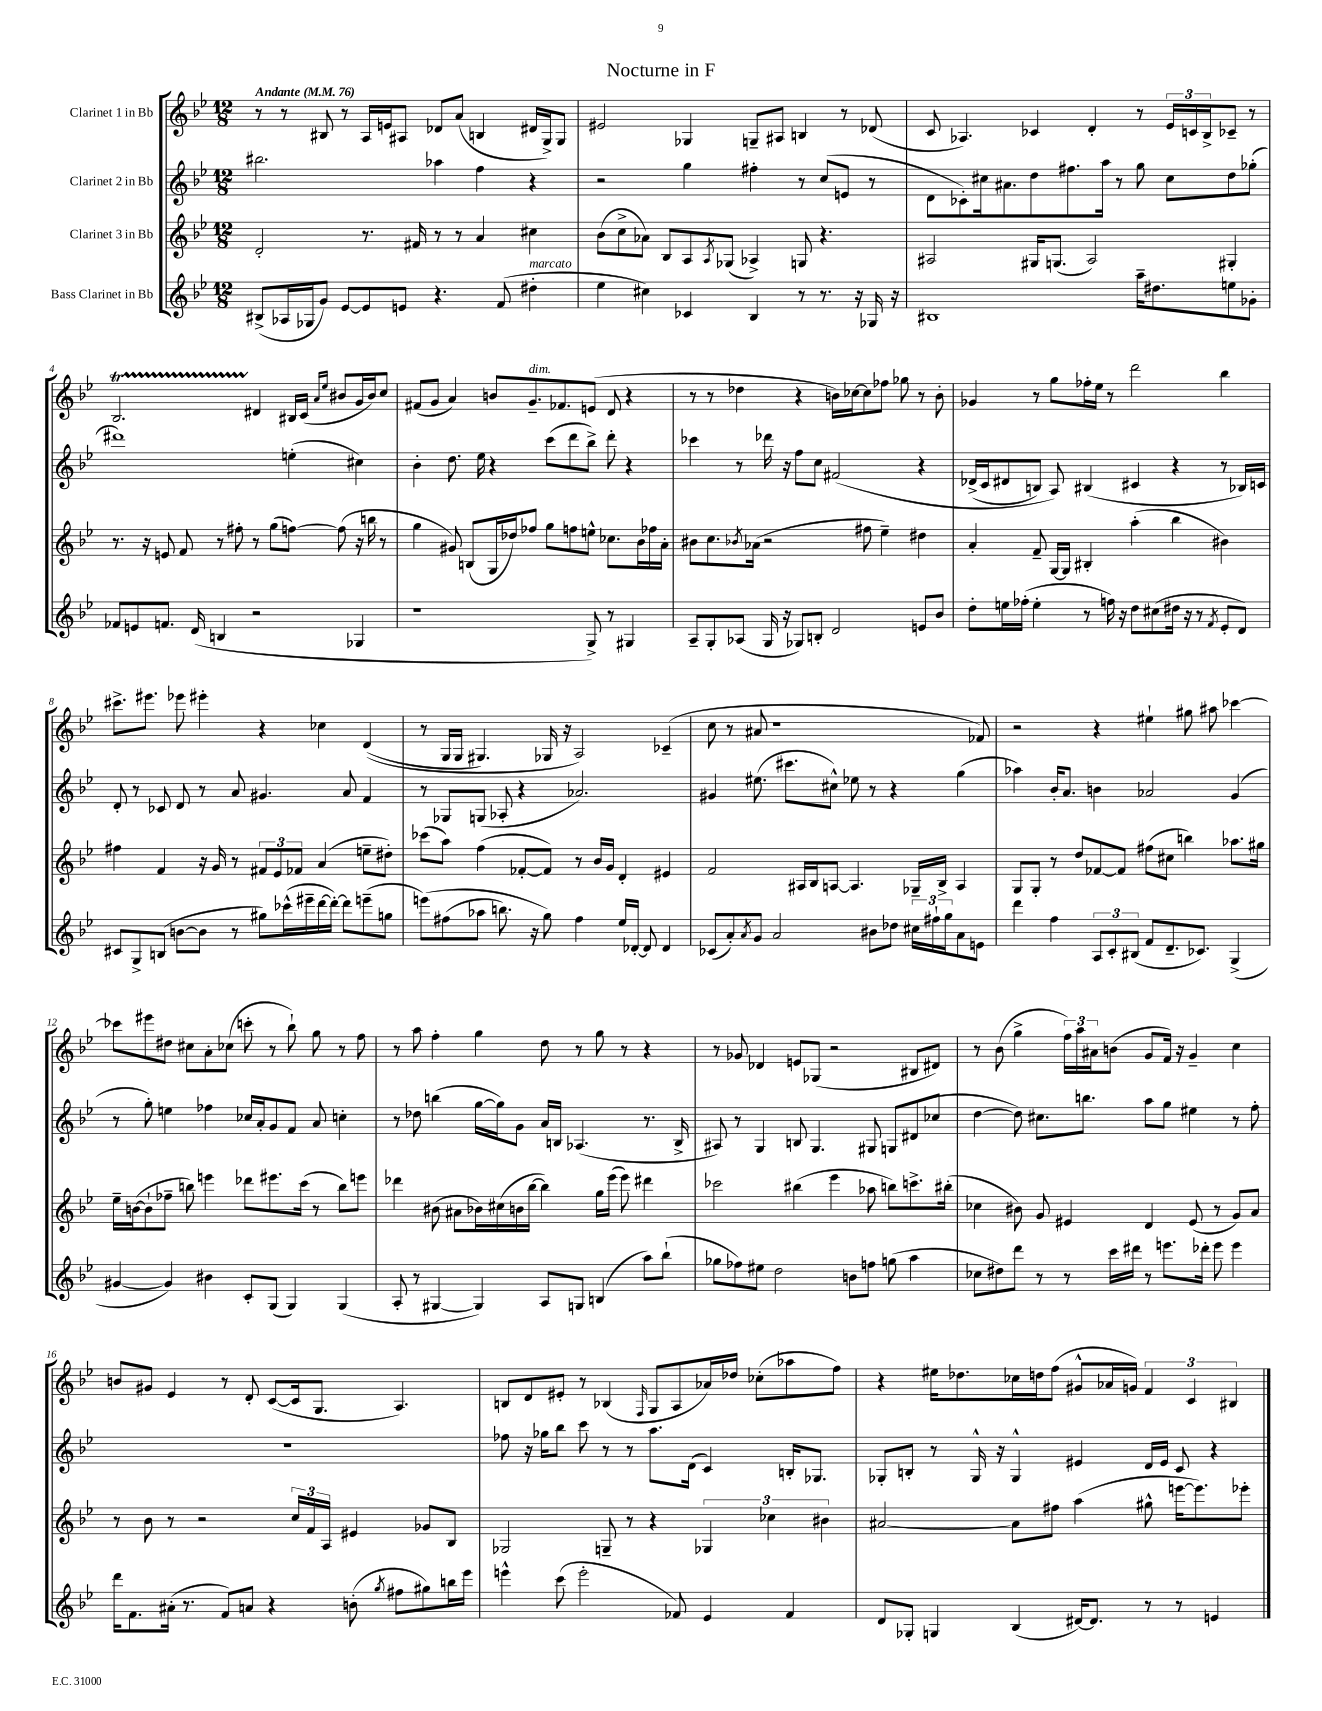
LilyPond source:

\header { title = "Nocturne in F" }
<<
\new StaffGroup <<
\new Staff = "s0" \with { instrumentName = "Clarinet 1 in Bb" } {
    \clef treble \key bes \major \numericTimeSignature \time 12/8 \tempo "Andante" 4 = 76
    r8 r8 bis8 r8 a16 e'16 ais8 des'8 a'8( b4 dis'16 g16->) g8 |
    eis'2 ges4 g8-- ais8 b4 r8 des'8( |
    c'8 aes4.) ces'4 d'4-. r8 \tuplet 3/2 { ees'16 c'16 bes16-> } ces'8-- r8 |
    bes2.\startTrillSpan dis'4\stopTrillSpan bis16 c'16( \grace { a'16 ees''16 } bis'8 g'16 bis'16) c''8 |
    fis'8( g'8 a'4) b'8 g'8.--^\markup { \italic "dim." } fes'8. e'8( d'8 r4 |
    r8 r8 des''4 r4 b'16) ces''16~ ces''8 fes''8 ges''8 r8 b'8-. |
    ges'4 r8 g''8 fes''16-. ees''16 r8 d'''2 bes''4 |
    cis'''8.-> eis'''8. ees'''8 eis'''4-. r4 ces''4 d'4(\( |
    r8 g16 g16 gis4.) ges16 r16 a2\) ces'4--( |
    c''8 r8 ais'8 r1 fes'8) |
    r2 r4 eis''4-! gis''8 ais''8 ces'''4~ |
    ces'''8 eis'''8 dis''8 cis''8 a'8-. ces''8( c'''8-. r8 bes''8-!) g''8 r8 f''8 |
    r8 a''8 f''4-. g''4 d''8 r8 g''8 r8 r4 |
    r8 ges'8 des'4 e'8 ges8( r2 bis8 dis'8) |
    r8 bes'8( g''4-> \tuplet 3/2 { f''16) a''16 ais'16 } b'8( g'8 f'16) r16 g'4-- c''4 |
    b'8 gis'8 ees'4 r8 d'8-. c'8~( c'16 g8. a4.) |
    b8 d'8 eis'8-. r8 bes4( \grace { f16 } g8 a8 aes'16) des''16 ces''8-.( aes''8 f''8) |
    r4 eis''16 des''8. ces''16 d''16 f''8( gis'8-^ aes'16 g'16) \tuplet 3/2 { f'4 c'4 bis4 } \bar "|." |
}
\new Staff = "s1" \with { instrumentName = "Clarinet 2 in Bb" } {
    \clef treble \key bes \major \numericTimeSignature \time 12/8
    bis''2. aes''4 f''4 r4 |
    r2 g''4 fis''4-. r8 c''8( e'8 r8 |
    d'8 ces'8-.) cis''16 ais'8. d''8 fis''8. a''16 r8 g''8 cis''8 d''8 ges''8-.( |
    dis'''1) e''4-.( cis''4) |
    bes'4-. d''8. ees''16 r4 c'''8( d'''8 bes''8->) d'''8-. r4 |
    ces'''4 r8 des'''16 r16 f''8 c''8 fis'2\( r4 |
    des'16->( c'16 dis'8 b8) a8\) bis4( cis'4 r4 r8 bes16) c'16 |
    d'8-. r8 ces'8 d'8 r8 a'8 gis'4. a'8 f'4 |
    r8 ges8 g8( aes8-. r4 aes'2.) |
    gis'4 eis''8.( cis'''8. cis''8-^) ees''8 r8 r4 g''4( |
    aes''4) bes'16-. a'8. b'4 aes'2 g'4( |
    r8 g''8-.) e''4 fes''4 ces''16 a'16-. g'8 f'8 a'8 c''4-. |
    r8 des''8 b''4( g''16~ g''16) g'8 a'16 b16 aes4.( r8. b16-> |
    ais8) r8 g4 b8 g4. gis8 g8 dis'8( ces''8 |
    d''4~ d''8) cis''8. b''8. a''8 g''8 eis''4 r8 f''8-. |
    R1. |
    fes''8 r16 ges''16 bes''8 c'''8 r8 r8 a''8. d'16( c'4) b16-. ges8. |
    ges8-. b8-. r8 ges16-^ r16 ges4-^ eis'4 d'16 eis'16 c'8 r4 \bar "|." |
}
\new Staff = "s2" \with { instrumentName = "Clarinet 3 in Bb" } {
    \clef treble \key bes \major \numericTimeSignature \time 12/8
    d'2-. r8. fis'16 r8 r8 a'4 cis''4 |
    bes'8( c''8-> aes'8) bes8 a8 \acciaccatura { a8 } ges8( aes4->) g8 r4. |
    ais2 gis16 g8.( ais2) gis4-. |
    r8. r16 e'8 f'8 r8 fis''8-. r8 g''8( f''8~) f''8( r16 b''16 r8 |
    g''4 gis'8) b8( g16 des''16) fes''8 g''8 f''8 e''8-^ ces''8. bes'16 fes''16 a'16-. |
    bis'8 c''8. \acciaccatura { bes'8 } aes'16( r2 fis''8 ees''4--) dis''4 |
    a'4-. f'8-- g16~ g16 bis4-. a''4-.( bes''4 bis'4) |
    fis''4 f'4 r16 g'16 r8 \tuplet 3/2 { fis'8 ees'8 fes'8 } a'4( e''8-- dis''8-.) |
    ces'''8( a''8) f''4( fes'8~-. fes'8) r8 bes'16 g'16 d'4-. eis'4 |
    f'2 ais16 bes16 a8~ a4. ges16-- bes16-> a4 |
    g8 g8-. r8 d''8 fes'8~ fes'8 fis''8( cis''8 b''4) aes''8. gis''16 |
    ees''16-- b'16~( b'8-! fes''8-- b''8) e'''4 des'''8 eis'''8. c'''16( r8 b''8) e'''8 |
    des'''4 bis'8( ais'8 bes'16) cis''16( b'16 bes''16~ bes''4) g''16 ees'''16( ees'''8) dis'''4 |
    ces'''2 bis''4( ees'''4 aes''8 b''8) c'''8.-> bis''16-.( |
    ces''4 bis'8) g'8 eis'4 d'4 eis'8( r8 g'8) a'8 |
    r8 bes'8 r8 r2 \tuplet 3/2 { c''16 f'16 a16 } eis'4 ges'8 bes8 |
    ges2 g8-- r8 r4 \tuplet 3/2 { ges4 ces''4 bis'4 } |
    ais'2~ ais'8 fis''8 a''4( gis''8-^ e'''16~ e'''8.) ees'''8-. \bar "|." |
}
\new Staff = "s3" \with { instrumentName = "Bass Clarinet in Bb" } {
    \clef treble \key bes \major \numericTimeSignature \time 12/8
    bis8->( aes16 ges16 g'8) ees'8~ ees'8 e'8 r4. f'8( dis''4-.^\markup { \italic "marcato" } |
    ees''4 cis''4) ces'4 bes4 r8 r8. r16 ges16 r16 |
    bis1 a''16-- dis''8. e''8 ges'8-. |
    fes'8 e'8 f'8. d'16( b4 r2 ges4 |
    r1 g8->) r8 gis4 |
    a8-- g8-. aes8( g16 r16 ges8) b8-. d'2 e'8 bes'8 |
    d''8-. e''16 fes''16-.( e''4-. r8 f''16) r16 d''8 cis''8( dis''16 r16 r8 \acciaccatura { f'8 } ees'8-. d'8) |
    cis'8 g8-> b8( b'8~ b'8 r8 gis''8) ces'''16-^( eis'''16-- d'''16~ d'''16~-.) d'''8 e'''8--( g''8 |
    e'''8)\( fis''8( aes''8 b''8.) r16 g''8\) fis''4 ees''16 des'16~-. des'8 des'4 |
    ces'8( a'8-.) \acciaccatura { a'8 } g'8 a'2 bis'8 des''8 \tuplet 3/2 { cis''16 fis''16-! g''16 } a'8 e'8 |
    d'''4 f''4 \tuplet 3/2 { a8 c'8-. bis8( } f'8 d'8.-- ces'8.) g4->( |
    gis'4~ gis'4) bis'4 c'8-. g8( g4) g4( |
    a8-. r8 gis4~ gis4) a8 g8 b4( a''8) bes''8-!( |
    ges''8 fes''8) eis''8 d''2 b'8 f''8 g''8( a''4 |
    ces''8 dis''8) d'''8 r8 r8 c'''16 dis'''16 r8 e'''8. des'''16-. e'''8 e'''4 |
    d'''16 f'8. ais'16-.( r8. f'8) a'8 r4 b'8-.( \acciaccatura { g''8 } fis''8 gis''8) b''16 ees'''16 |
    e'''4-^ c'''8( e'''2-. fes'8) ees'4 fes'4 |
    d'8 ges8-. g4 bes4( dis'16~) dis'8. r8 r8 e'4 \bar "|." |
}
>>
>>
